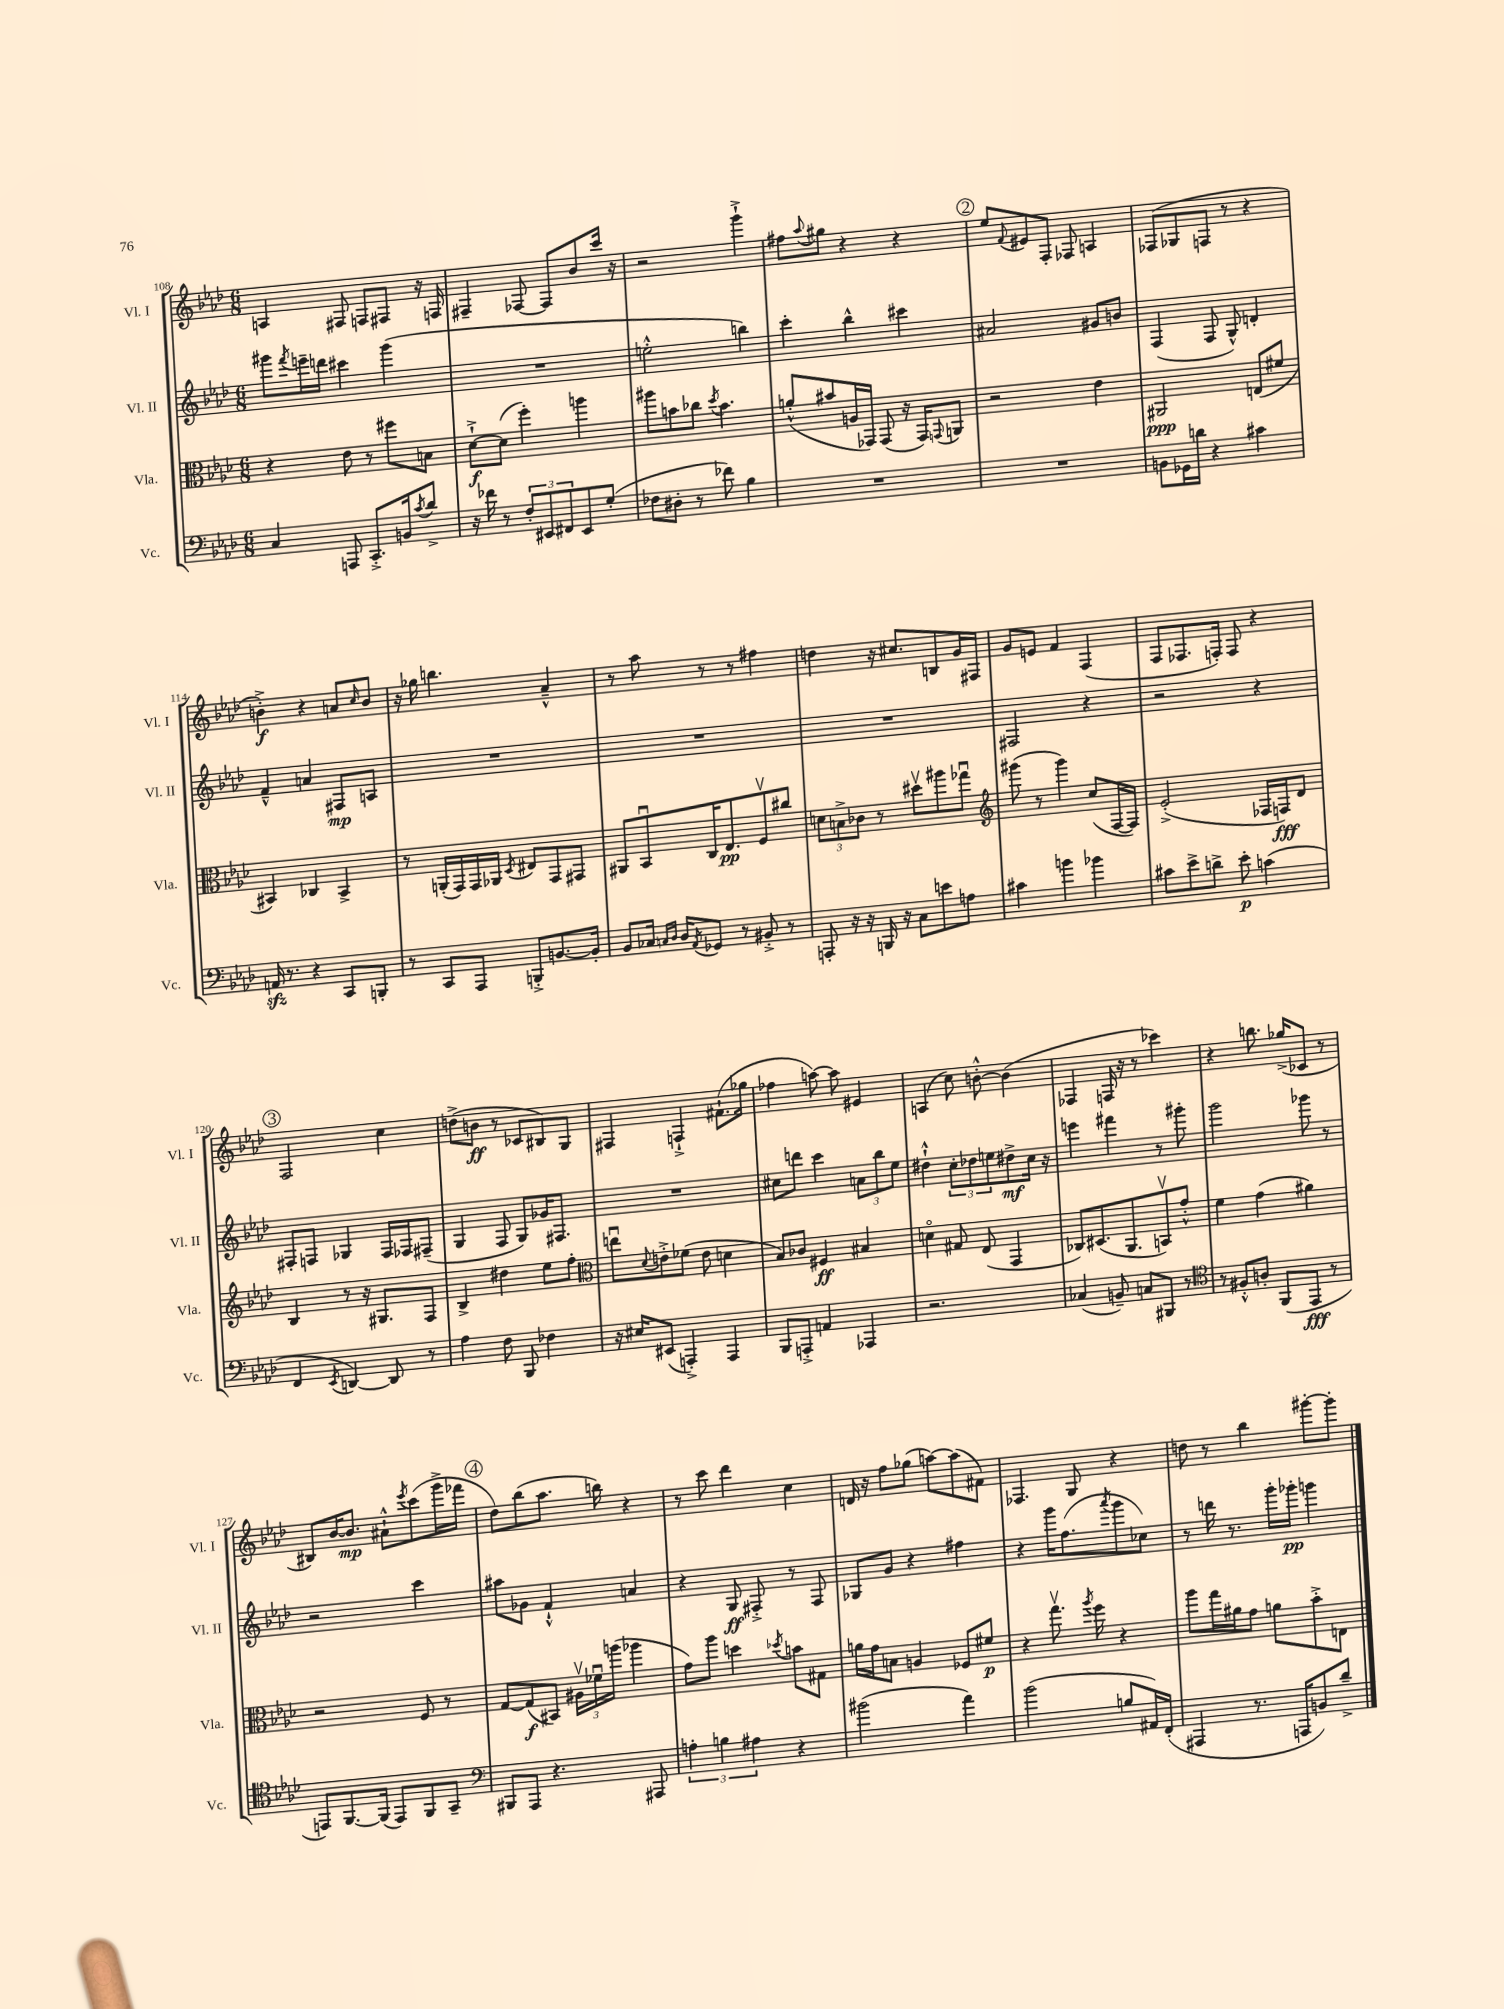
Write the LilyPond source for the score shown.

<<
\new StaffGroup <<
\new Staff = "s0" \with { instrumentName = "Vl. I" shortInstrumentName = "Vl. I" } {
    \clef treble \key aes \major \numericTimeSignature \time 6/8
    a4 fis8 f8 fis8 r16 f16 |
    fis4-- fes8~ fes8 bes'8 c'''16 r16 |
    r2 g'''4-!-> |
    fis''8 \appoggiatura { aes''8 } gis''8 r4 r4 |
    \mark \markup { \circle "2" } ees''8 \appoggiatura { f'8 } eis'8 f8-. fes8 a4 |
    fes8( ges8 f8 r8 r4 |
    b'4-.->\f) r4 a'8 \grace { c''16 } b'8 |
    r16 ges''16 b''4. aes'4---^ |
    r8 aes''8 r8 r8 fis''4 |
    d''4 r16 cis''8. b8 g'16 fis16 |
    g'8 e'8 f'4 f4( |
    f8 fes8. f16-.) f8 r4 |
    \mark \markup { \circle "3" } f2 c''4 |
    d''8->( b'8\ff r8 ces'8 bis8) g8 |
    fis4 f4-!-> fis'8.-!( ges''16 |
    fes''4 a''8~) a''8 eis'4 |
    a4( c''8) b'8~-.-^ b'4( |
    fes4 f16 r16 r8 ces'''4) |
    r4 b''8. ges''16->( ces'8 r8 |
    bis8) bes'16~ bes'8.\mp ais'8-!-^ \acciaccatura { ees'''8 } c'''8( g'''16-> fes'''16 |
    \mark \markup { \circle "4" } des''8) bes''8( aes''8. b''16) r4 |
    r8 c'''8 des'''4 c''4 |
    d'16 r16 f''8 ges''8( a''8~) a''8( fis'8) |
    fes4. g8 r4 |
    d''8 r8 bes''4 gis'''8~-. gis'''8-. \bar "|." |
}
\new Staff = "s1" \with { instrumentName = "Vl. II" shortInstrumentName = "Vl. II" } {
    \clef treble \key aes \major \numericTimeSignature \time 6/8
    gis'''8 \acciaccatura { f'''8 } e'''16-- d'''16 cis'''4 gis'''4( |
    R2. |
    e''2-.-^ b''4) |
    c'''4-. bes''4-^ cis'''4 |
    \mark \markup { \circle "2" } ais'2 gis'8 b'8 |
    f4( f8 g8-^) d'4-. |
    f'4---^ a'4 fis8\mp a8 |
    R2. |
    R2. |
    R2. |
    fis2 r4 |
    r2 r4 |
    \mark \markup { \circle "3" } fis8-. f8 ges4 f16 fes16 fis8--( |
    g4 f8 g8) ges'16 fis8. |
    R2. |
    cis''8 d'''8 c'''4 \tuplet 3/2 { a'8 bes''8 ees''8 } |
    dis''4-!-^ \tuplet 3/2 { c''8-. des''8 e''8 } dis''8->\mf c''16 r16 |
    e'''4 fis'''4 r8 gis'''8-. |
    g'''2 ges'''8 r8 |
    r2 c'''4 |
    \mark \markup { \circle "4" } ais''8 ges'8 f'4-!-^ a'4 |
    r4 g8\ff fis8-.-> r8 fis8 |
    ges8 g'8 r4 fis''4 |
    r4 g'''16 f''8.( \acciaccatura { aes'''8 } g'''8 ces''8) |
    r8 d'''16 r8. g'''16-. ges'''16-.\pp g'''4 \bar "|." |
}
\new Staff = "s2" \with { instrumentName = "Vla." shortInstrumentName = "Vla." } {
    \clef alto \key aes \major \numericTimeSignature \time 6/8
    r4 ees'8 r8 fis''8 b8 |
    des'8~-!->\f des'8( f''4-.) a''4 |
    ais''8 b'8 ces''8 \acciaccatura { des''8 } b'4. |
    a'8-.-^( bis'8 a16 ges,16) ges,8( r16 ges,16) \appoggiatura { g,8 } a,8 |
    \mark \markup { \circle "2" } r2 ees'4 |
    ais,2\ppp e8( fis'8 |
    bis,4) ces4 bis,4-> |
    r8 a,16-.( g,16) g,16 aes,16 \acciaccatura { des8 } eis8 g,8 gis,8 |
    ais,8 bes,8\downbow c16 ees8.\pp f8\upbow cis''8 |
    \tuplet 3/2 { d'8 b8-> ces'8 } r8 dis''8\upbow ais''8 ges''8\downbow |
    \clef treble gis'''8( r8 gis'''4) c''8( f16~ f16) |
    ees'2-.->( fes16 f16\fff) des'8 |
    \mark \markup { \circle "3" } bes4 r8 r16 gis8. f8 |
    bes4-> dis''4 ees''8 f''8-. |
    \clef alto e''8\downbow \appoggiatura { des'8 } e'8-.-> fes'8( e'8 d'4 |
    bes8) ces'8 fis4\ff bis4 |
    d'4\flageolet gis8 ees8( g,4 |
    ces8) dis8.( aes,8. b,8\upbow) g'8-.-^ |
    f'4 g'4( ais'4) |
    r2 f8 r8 |
    \mark \markup { \circle "4" } g8~ g8\f( bis,8) \tuplet 3/2 { ais16\upbow fes'16\downbow a''16( } aes''4 |
    g'8) aes''8 d''4 \acciaccatura { des''8 } b'8 gis8 |
    a'16 g'16 b8 a4 fes8 fis'8\p |
    r4 g''8.\upbow \acciaccatura { aes''8 } f''16 r4 |
    aes''8 g''16 ais'16 g'8 a'8 bes'8-.-> e8 \bar "|." |
}
\new Staff = "s3" \with { instrumentName = "Vc." shortInstrumentName = "Vc." } {
    \clef bass \key aes \major \numericTimeSignature \time 6/8
    c4 a,,8 c,8.-.-> b,16 \acciaccatura { c'8 } des'8-> |
    r16 fes'16 r8 \tuplet 3/2 { f8-. eis,8 fis,8 } eis,8 g8-.( |
    fes8 dis8-. r8 fes'8) bes4 |
    R2. |
    \mark \markup { \circle "2" } R2. |
    b,8 ges,16 d'16 r4 cis'4 |
    a,16\sfz r8. r4 c,8 b,,8-. |
    r8 c,8 aes,,8 b,,8-.-> b,8.~ b,16-. |
    bes,8 ces16 \grace { c16 des16 } des16 \acciaccatura { aes,8 } ges,8 r8 bis,8-.-> r8 |
    a,,8-. r16 r16 b,,16 r16 c8 e'8 a8 |
    cis'4 b'4 bes'4 |
    cis'8 ees'8-> d'8-> ees'8-.\p c'4( |
    \mark \markup { \circle "3" } f,4 \acciaccatura { ees,8 } d,4~) d,8 r8 |
    aes4 f8 bes,,8 fes4 |
    r16 eis16 eis,8( a,,4-.->) a,,4 |
    bes,,8 a,,8-.-> a,4 aes,,4 |
    r2. |
    ces4( b,8--) c8 bis,,8 r8 |
    \clef tenor r8 fis8-.-^ a8-. f,8( ees,8\fff r8 |
    e,8) f,8.~ f,16( e,8) f,8 g,8-- |
    \mark \markup { \circle "4" } \clef bass bis,,8 aes,,8 r4. ais,,8 |
    \tuplet 3/2 { a4-. b4 ais4 } r4 |
    bis'2( aes'4) |
    bes'2( b8 ais,16) f,16-.( |
    ais,,4 r8. a,,16 b,8) des'8---> \bar "|." |
}
>>
>>
\layout { \context { \Score currentBarNumber = #108 } }
